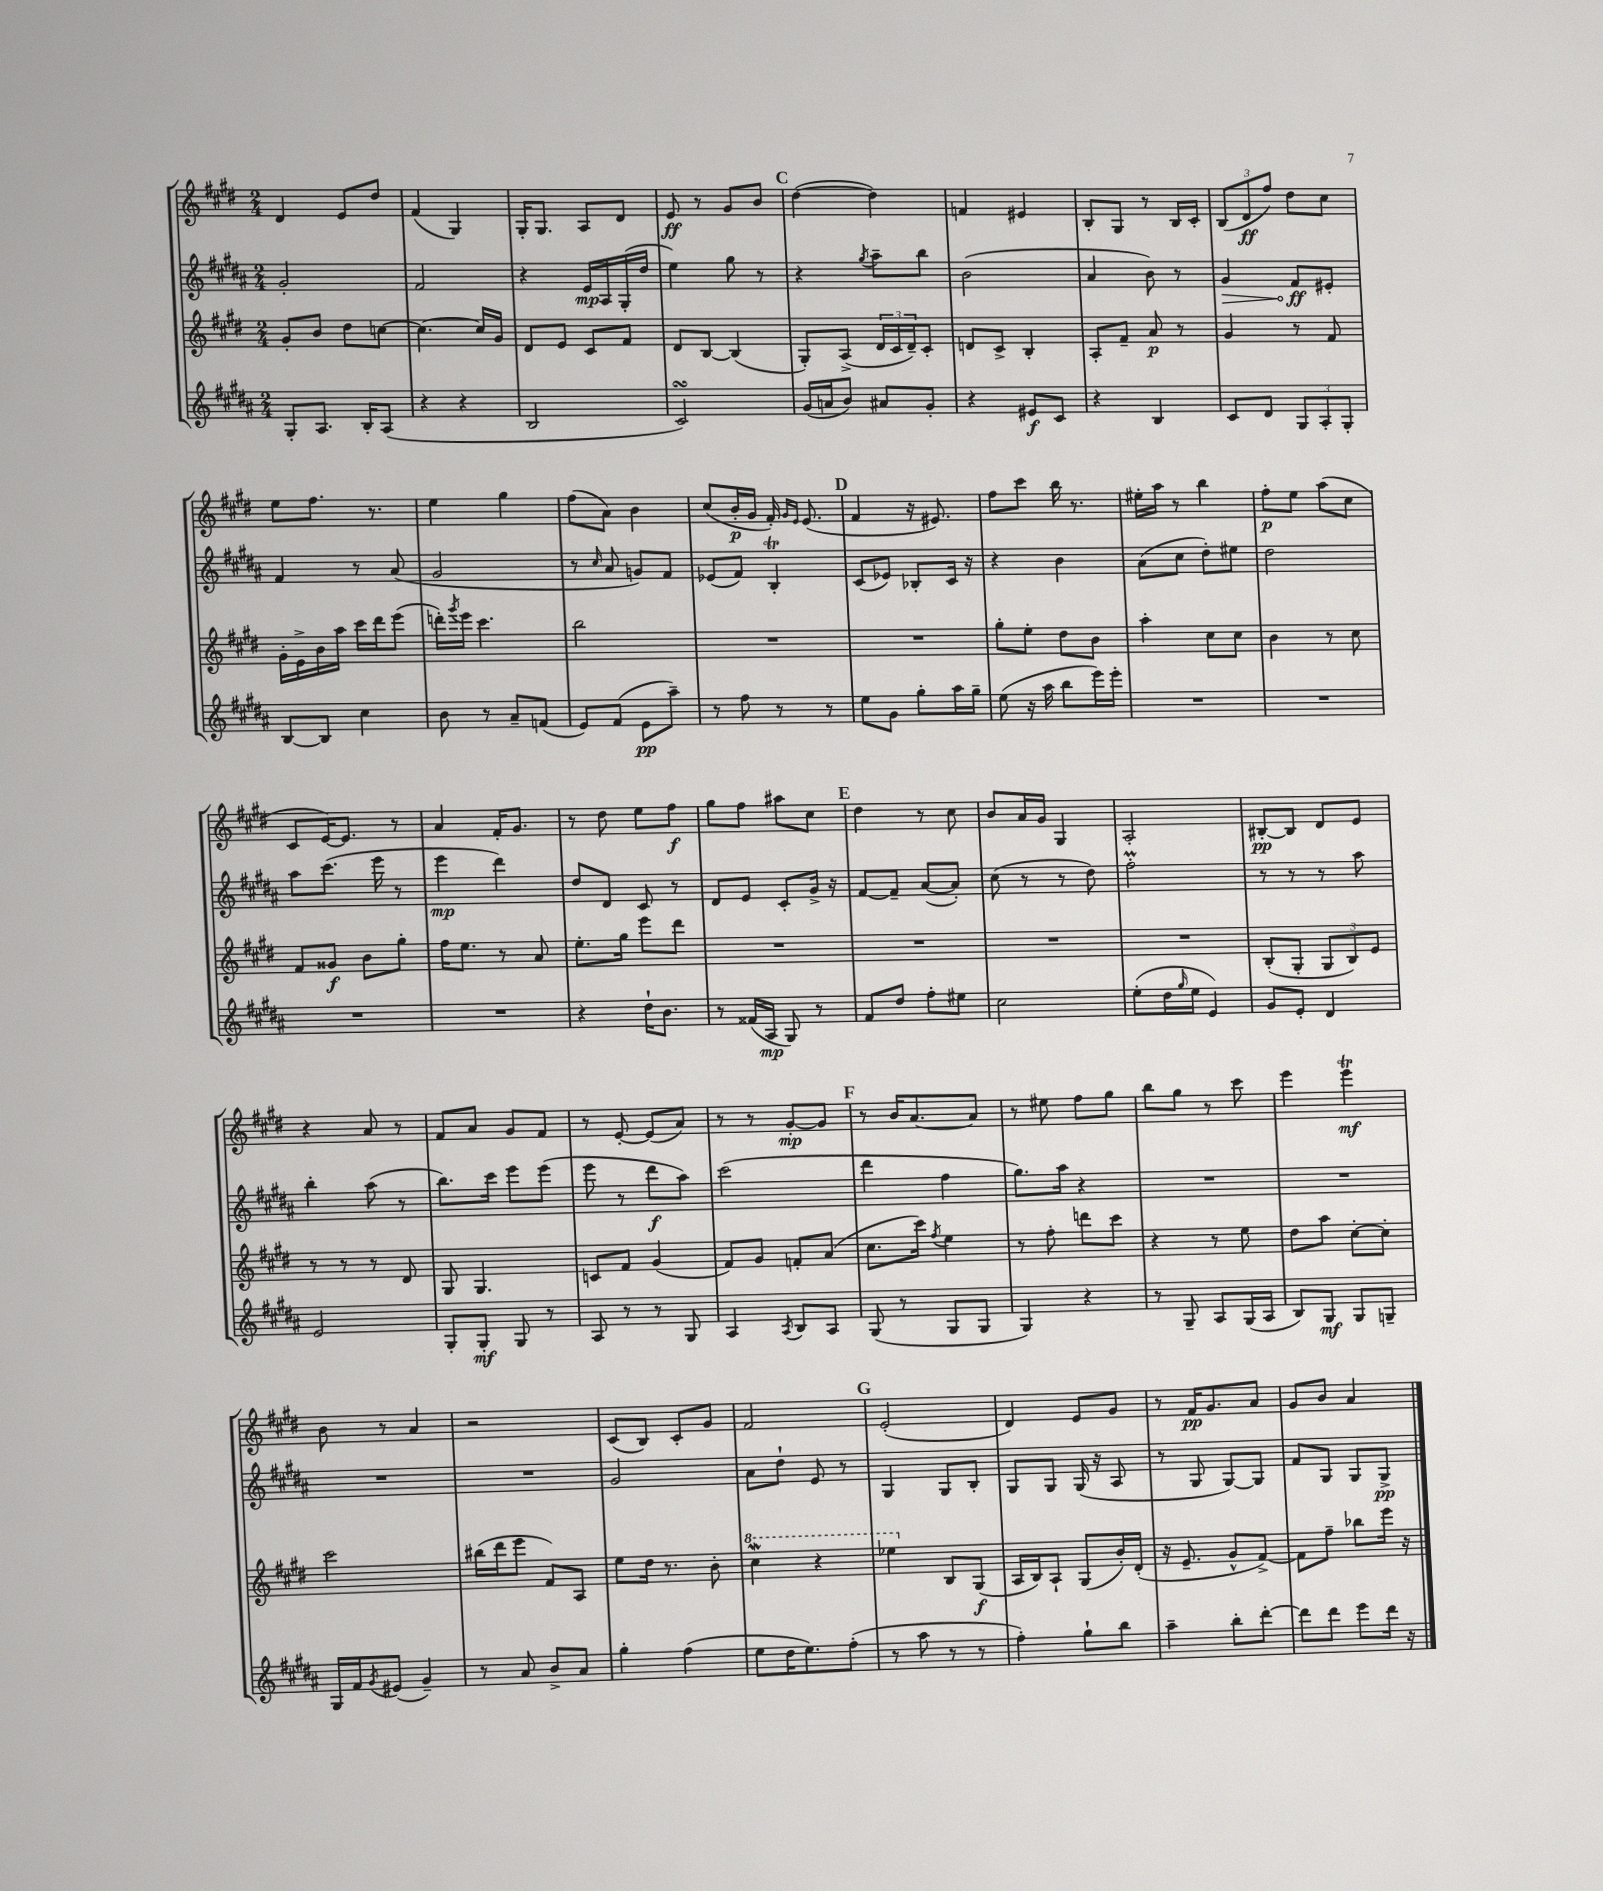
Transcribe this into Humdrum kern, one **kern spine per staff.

**kern	**dynam	**kern	**dynam	**kern	**dynam	**kern	**dynam
*part4	*part4	*part3	*part3	*part2	*part2	*part1	*part1
*staff4	*staff4	*staff3	*staff3	*staff2	*staff2	*staff1	*staff1
*clefG2	*	*clefG2	*	*clefG2	*	*clefG2	*
*k[f#c#g#d#a#]	*	*k[f#c#g#d#]	*	*k[f#c#g#d#a#]	*	*k[f#c#g#d#]	*
*M2/4	*	*M2/4	*	*M2/4	*	*M2/4	*
=17	=17	=17	=17	=17	=17	=17	=17
8G#'/L	.	8g#'/L	.	2g#'/	.	4d#/	.
8.A#/J	.	8b/J	.	.	.	.	.
.	.	8dd#\L	.	.	.	8e/L	.
16B'/KL	.	.	.	.	.	.	.
(8A#/J	.	[8ccn\J	.	.	.	8dd#/J	.
=18	=18	=18	=18	=18	=18	=18	=18
4r	.	4.cc\_	.	2f#/	.	(4f#/	.
4r	.	.	.	.	.	4G#/)	.
.	.	16cc/LL]	.	.	.	.	.
.	.	16g#/JJ	.	.	.	.	.
=19	=19	=19	=19	=19	=19	=19	=19
2B/	.	8d#/L	.	4r	.	16G#'/KL	.
.	.	.	.	.	.	8.G#/J	.
.	.	8e/J	.	.	.	.	.
.	.	8c#/L	.	16e/LL	mp	8A/L	.
.	.	.	.	16A#/	.	.	.
.	.	8f#/J	.	(16G#'/	.	8d#/J	.
.	.	.	.	16dd#/JJ	.	.	.
=20	=20	=20	=20	=20	=20	=20	=20
2c#sSSS/)	.	8d#/L	.	4ee\)	.	8e/	ff
.	.	[8B/J	.	.	.	8r	.
.	.	(4B/]	.	8gg#\	.	8g#/L	.
.	.	.	.	8r	.	8b/J	.
!!LO:REH:place=s1:t=C
=21	=21	=21	=21	=21	=21	=21	=21
(16g#/LL	.	8G#'/L)	.	4r	.	([4dd#\	.
16an/J	.	.	.	.	.	.	.
8b/J)	.	(8A^/J	.	.	.	.	.
.	.	.	.	8qgg#/	.	.	.
8a#X/L	.	24d#/LL	.	8aa#~\L	.	4dd#\])	.
.	.	24c#/	.	.	.	.	.
.	.	24d#~/J)	.	.	.	.	.
8g#'/J	.	8c#'/J	.	8bb\J	.	.	.
=22	=22	=22	=22	=22	=22	=22	=22
4r	.	8dn/L	.	(2b\	.	4fn/	.
.	.	8c#^/J	.	.	.	.	.
8e#X/L	f	4B'/	.	.	.	4e#X/	.
8c#/J	.	.	.	.	.	.	.
=23	=23	=23	=23	=23	=23	=23	=23
4r	.	8A'/L	.	4a#/	.	8B'/L	.
.	.	8f#~/J	.	.	.	8G#/J	.
4B/	.	8a/	p	8b\)	.	8r	.
.	.	8r	.	8r	.	16B/LL	.
.	.	.	.	.	.	16c#'/JJ	.
=24	=24	=24	=24	=24	=24	=24	=24
!	!	!	!	!	!LO:HP:b	!	!
8c#/L	.	4g#/	.	4g#/	>	(12B/L	.
.	.	.	.	.	.	12d#/	ff
8d#/J	.	.	.	.	.	.	.
.	.	.	.	.	.	12ff#/J)	.
12G#/L	.	8r	.	8f#/L	ff	8dd#\L	.
12A#'/	.	.	.	.	.	.	.
.	.	8f#/	.	8e#X'/J	]	8cc#\J	.
12G#'/J	.	.	.	.	.	.	.
!!LO:LB:g=z
=25	=25	=25	=25	=25	=25	=25	=25
[8B/L	.	16g#'\LL	.	4f#/	.	8ee\L	.
.	.	16e^\	.	.	.	.	.
8B/J]	.	16b\	.	.	.	8.ff#\J	.
.	.	16aa\JJ	.	.	.	.	.
4cc#\	.	16ccc#\LL	.	8r	.	.	.
.	.	16ddd#\J	.	.	.	8.r	.
.	.	(8eee\J	.	(8a#/	.	.	.
=26	=26	=26	=26	=26	=26	=26	=26
8b\	.	16dddn'\LL)	.	2g#/	.	4ee\	.
.	.	8qggg#/	.	.	.	.	.
.	.	16eee\JJ	.	.	.	.	.
8r	.	4.ccc#\	.	.	.	.	.
8a#~/L	.	.	.	.	.	4gg#\	.
(8fn/J	.	.	.	.	.	.	.
=27	=27	=27	=27	=27	=27	=27	=27
8e/L)	.	2bb\	.	8r	.	(8ff#\L	.
.	.	.	.	16qqcc#/	.	.	.
(8f#/J	.	.	.	8a#/	.	8a\J)	.
8e\L	pp	.	.	8gn/L)	.	4b\	.
8aa#~\J)	.	.	.	8f#/J	.	.	.
=28	=28	=28	=28	=28	=28	=28	=28
8r	.	2r	.	(8e-X/L	.	(8cc#/L	.
8ff#\	.	.	.	8f#/J)	.	16b'/L	p
.	.	.	.	.	.	16g#/JJ	.
8r	.	.	.	4BT'/	.	16f#'/)	.
.	.	.	.	.	.	16qqg#/LL	.
.	.	.	.	.	.	16qqe/JJ	.
.	.	.	.	.	.	(8.e/	.
8r	.	.	.	.	.	.	.
!!LO:REH:place=s1:t=D
=29	=29	=29	=29	=29	=29	=29	=29
8ee\L	.	2r	.	(8c#/L	.	4f#/	.
8g#\J	.	.	.	8e-X/J)	.	.	.
8gg#'\L	.	.	.	8B-X'/L	.	16r	.
.	.	.	.	.	.	8.e#X/)	.
16aa#\L	.	.	.	16c#/Jk	.	.	.
16gg#~\JJ	.	.	.	16r	.	.	.
=30	=30	=30	=30	=30	=30	=30	=30
(8ee\	.	8gg#'\L	.	4r	.	8ff#\L	.
16r	.	8ee'\J	.	.	.	8ccc#\J	.
16aa#\	.	.	.	.	.	.	.
8bb\L	.	8dd#\L	.	4b\	.	16bb\	.
.	.	.	.	.	.	8.r	.
16eee\L)	.	8b\J	.	.	.	.	.
16eee'\JJ	.	.	.	.	.	.	.
=31	=31	=31	=31	=31	=31	=31	=31
2r	.	4aa'\	.	(8a#\L	.	16ee#X'\LL	.
.	.	.	.	.	.	16aa\JJ	.
.	.	.	.	8cc#\J	.	8r	.
.	.	8cc#\L	.	8dd#'\L)	.	4bb\	.
.	.	8cc#\J	.	8ee#X\J	.	.	.
=32	=32	=32	=32	=32	=32	=32	=32
2r	.	4b\	.	2dd#\	.	8ff#'\L	p
.	.	.	.	.	.	8ee\J	.
.	.	8r	.	.	.	(8aa\L	.
.	.	8cc#\	.	.	.	8cc#\J	.
!!LO:LB:g=z
=33	=33	=33	=33	=33	=33	=33	=33
2r	.	8f#/L	.	8aa#\L	.	8c#/L	.
.	.	8g##X/J	f	(8.ccc#\J	.	[16e/K)	.
.	.	.	.	.	.	8.e/J]	.
.	.	8b\L	.	.	.	.	.
.	.	.	.	16eee\	.	.	.
.	.	8gg#'\J	.	8r	.	8r	.
=34	=34	=34	=34	=34	=34	=34	=34
2r	.	16ff#\KL	.	4eee\	mp	4a/	.
.	.	8.ee\J	.	.	.	.	.
.	.	8r	.	4ddd#\)	.	16f#'/KL	.
.	.	.	.	.	.	8.g#/J	.
.	.	8a/	.	.	.	.	.
=35	=35	=35	=35	=35	=35	=35	=35
4r	.	8.ee'\L	.	8dd#/L	.	8r	.
.	.	.	.	8d#/J	.	8dd#\	.
.	.	16gg#\Jk	.	.	.	.	.
16dd#`\KL	.	8eee\L	.	8c#/	.	8ee\L	.
8.b\J	.	.	.	.	.	.	.
.	.	8ddd#\J	.	8r	.	8ff#\J	f
=36	=36	=36	=36	=36	=36	=36	=36
8r	.	2r	.	8d#/L	.	8gg#\L	.
(16f##X/LL	.	.	.	8e/J	.	8ff#\J	.
16A#/JJ	mp	.	.	.	.	.	.
8G#/)	.	.	.	8c#'/L	.	8aa#X\L	.
8r	.	.	.	16g#^/Jk	.	8cc#\J	.
.	.	.	.	16r	.	.	.
!!LO:REH:place=s1:t=E
=37	=37	=37	=37	=37	=37	=37	=37
8f#/L	.	2r	.	[8f#/L	.	4dd#\	.
8dd#/J	.	.	.	8f#~/J]	.	.	.
8ff#'\L	.	.	.	([8a#/L	.	8r	.
8ee#X\J	.	.	.	8a#'/J])	.	8cc#\	.
=38	=38	=38	=38	=38	=38	=38	=38
2cc#\	.	2r	.	(8cc#\	.	8b/L	.
.	.	.	.	8r	.	16a/L	.
.	.	.	.	.	.	16g#/JJ	.
.	.	.	.	8r	.	4G#/	.
.	.	.	.	8dd#\)	.	.	.
=39	=39	=39	=39	=39	=39	=39	=39
(8ee'\L	.	2r	.	2ff#M'\	.	2A'/	.
16dd#\L	.	.	.	.	.	.	.
16qqgg#/	.	.	.	.	.	.	.
16ee\JJ	.	.	.	.	.	.	.
4e/)	.	.	.	.	.	.	.
=40	=40	=40	=40	=40	=40	=40	=40
8g#/L	.	(8B'/L	.	8r	.	[8B#X'/L	pp
8e'/J	.	8G#'/J	.	8r	.	8B#/J]	.
4d#/	.	12G#/L	.	8r	.	8d#/L	.
.	.	12B/)	.	.	.	.	.
.	.	.	.	8aa#\	.	8e/J	.
.	.	12e/J	.	.	.	.	.
!!LO:LB:g=z
=41	=41	=41	=41	=41	=41	=41	=41
2e/	.	8r	.	4bb'\	.	4r	.
.	.	8r	.	.	.	.	.
.	.	8r	.	(8aa#\	.	8a/	.
.	.	8d#/	.	8r	.	8r	.
=42	=42	=42	=42	=42	=42	=42	=42
8G#'/L	.	8G#/	.	8.bb\L)	.	8f#/L	.
8G#'/J	mf	4.G#/	.	.	.	8a/J	.
.	.	.	.	16ccc#\Jk	.	.	.
8G#/	.	.	.	8eee\L	.	8g#/L	.
8r	.	.	.	(8eee\J	.	8f#/J	.
=43	=43	=43	=43	=43	=43	=43	=43
8A#/	.	8cn/L	.	8eee\	.	8r	.
8r	.	8f#/J	.	8r	.	[8e'/	.
8r	.	(4g#/	.	8ddd#\L	f	(8e/L]	.
8G#/	.	.	.	8aa#\J)	.	8a/J)	.
=44	=44	=44	=44	=44	=44	=44	=44
4A#/	.	8f#/L)	.	(2ccc#\	.	8r	.
.	.	8g#/J	.	.	.	8r	.
8qA#/	.	.	.	.	.	.	.
8B/L	.	8fn'/L	.	.	.	[8g#'/L	mp
8A#/J	.	(8a/J	.	.	.	8g#/J]	.
!!LO:REH:place=s1:t=F
=45	=45	=45	=45	=45	=45	=45	=45
(8G#/	.	8.cc#\L	.	4ddd#\	.	8r	.
8r	.	.	.	.	.	16b/KL	.
.	.	16ccc#\Jk)	.	.	.	[8.a/	.
.	.	8qff#/	.	.	.	.	.
8G#/L	.	4ee\	.	4ff#\	.	.	.
8G#/J	.	.	.	.	.	8a/J]	.
=46	=46	=46	=46	=46	=46	=46	=46
4G#/)	.	8r	.	8.gg#\L)	.	8r	.
.	.	8ff#'\	.	.	.	8ee#X\	.
.	.	.	.	16aa#\Jk	.	.	.
4r	.	8dddn\L	.	4r	.	8ff#\L	.
.	.	8ccc#\J	.	.	.	8gg#\J	.
=47	=47	=47	=47	=47	=47	=47	=47
8r	.	4r	.	2r	.	8bb\L	.
8G#~/	.	.	.	.	.	8gg#\J	.
8A#/L	.	8r	.	.	.	8r	.
(16G#/L	.	8ee\	.	.	.	8ccc#\	.
16A#/JJ	.	.	.	.	.	.	.
=48	=48	=48	=48	=48	=48	=48	=48
8B/L)	.	8dd#\L	.	2r	.	4eee\	.
8G#/J	mf	8aa\J	.	.	.	.	.
8G#/L	.	[8cc#'\L	.	.	.	4eeeT\	mf
8Gn~/J	.	8cc#'\J]	.	.	.	.	.
!!LO:LB:g=z
=49	=49	=49	=49	=49	=49	=49	=49
16G#/LL	.	2ccc#\	.	2r	.	8b\	.
16f#/J	.	.	.	.	.	.	.
8qg#/	.	.	.	.	.	.	.
(8e#X/J	.	.	.	.	.	8r	.
4g#~/)	.	.	.	.	.	4a/	.
=50	=50	=50	=50	=50	=50	=50	=50
8r	.	(16bb#X\LL	.	2r	.	2r	.
.	.	16ddd#\J	.	.	.	.	.
8a#/	.	8eee\J	.	.	.	.	.
8b^/L	.	8f#/L)	.	.	.	.	.
8a#/J	.	8A/J	.	.	.	.	.
=51	=51	=51	=51	=51	=51	=51	=51
4gg#'\	.	8ee\L	.	2g#/	.	(8c#/L	.
.	.	16dd#\Jk	.	.	.	8B/J)	.
.	.	8.r	.	.	.	.	.
(4ff#\	.	.	.	.	.	8c#'/L	.
.	.	8b'\	.	.	.	8g#/J	.
=52	=52	=52	=52	=52	=52	=52	=52
*	*	*8va	*	*	*	*	*
8ee\L	.	4ccc#W\	.	8a#\L	.	2f#/	.
16dd#\K	.	.	.	8dd#`\J	.	.	.
8.ee\)	.	.	.	.	.	.	.
.	.	4r	.	8e/	.	.	.
(8ff#'\J	.	.	.	8r	.	.	.
!!LO:REH:place=s1:t=G
=53	=53	=53	=53	=53	=53	=53	=53
8r	.	4eee-X\	.	4G#/	.	(2e'/	.
8aa#\	.	.	.	.	.	.	.
*	*	*X8va	*	*	*	*	*
8r	.	8B/L	.	8G#/L	.	.	.
8r	.	(8G#/J	f	8B'/J	.	.	.
=54	=54	=54	=54	=54	=54	=54	=54
4ff#'\)	.	16A/LL	.	8G#/L	.	4d#/)	.
.	.	16B/J)	.	.	.	.	.
.	.	8A`/J	.	8G#/J	.	.	.
8gg#`\L	.	(8G#/L	.	(16G#/	.	8e/L	.
.	.	.	.	16r	.	.	.
8bb\J	.	16b'/L)	.	8A#/	.	8g#/J	.
.	.	(16d#'/JJ	.	.	.	.	.
=55	=55	=55	=55	=55	=55	=55	=55
4aa#~\	.	16r	.	8r	.	8r	.
.	.	8.e~/	.	.	.	.	.
.	.	.	.	8G#/	.	16f#/KL	pp
.	.	.	.	.	.	8.g#/	.
8bb'\L	.	8g#^^/L	.	[8G#/L)	.	.	.
[8ddd#'\J	.	[8f#^/J)	.	8G#/J]	.	8a/J	.
=56	=56	=56	=56	=56	=56	=56	=56
8ddd#\L]	.	8f#\L]	.	8f#/L	.	8g#/L	.
8ddd#\J	.	8ff#~\J	.	8G#/J	.	8b/J	.
8eee\L	.	8bb-X\L	.	8G#/L	.	4a/	.
16ddd#\Jk	.	16eee\Jk	.	8G#^/J	pp	.	.
16r	.	16r	.	.	.	.	.
==	==	==	==	==	==	==	==
*-	*-	*-	*-	*-	*-	*-	*-
